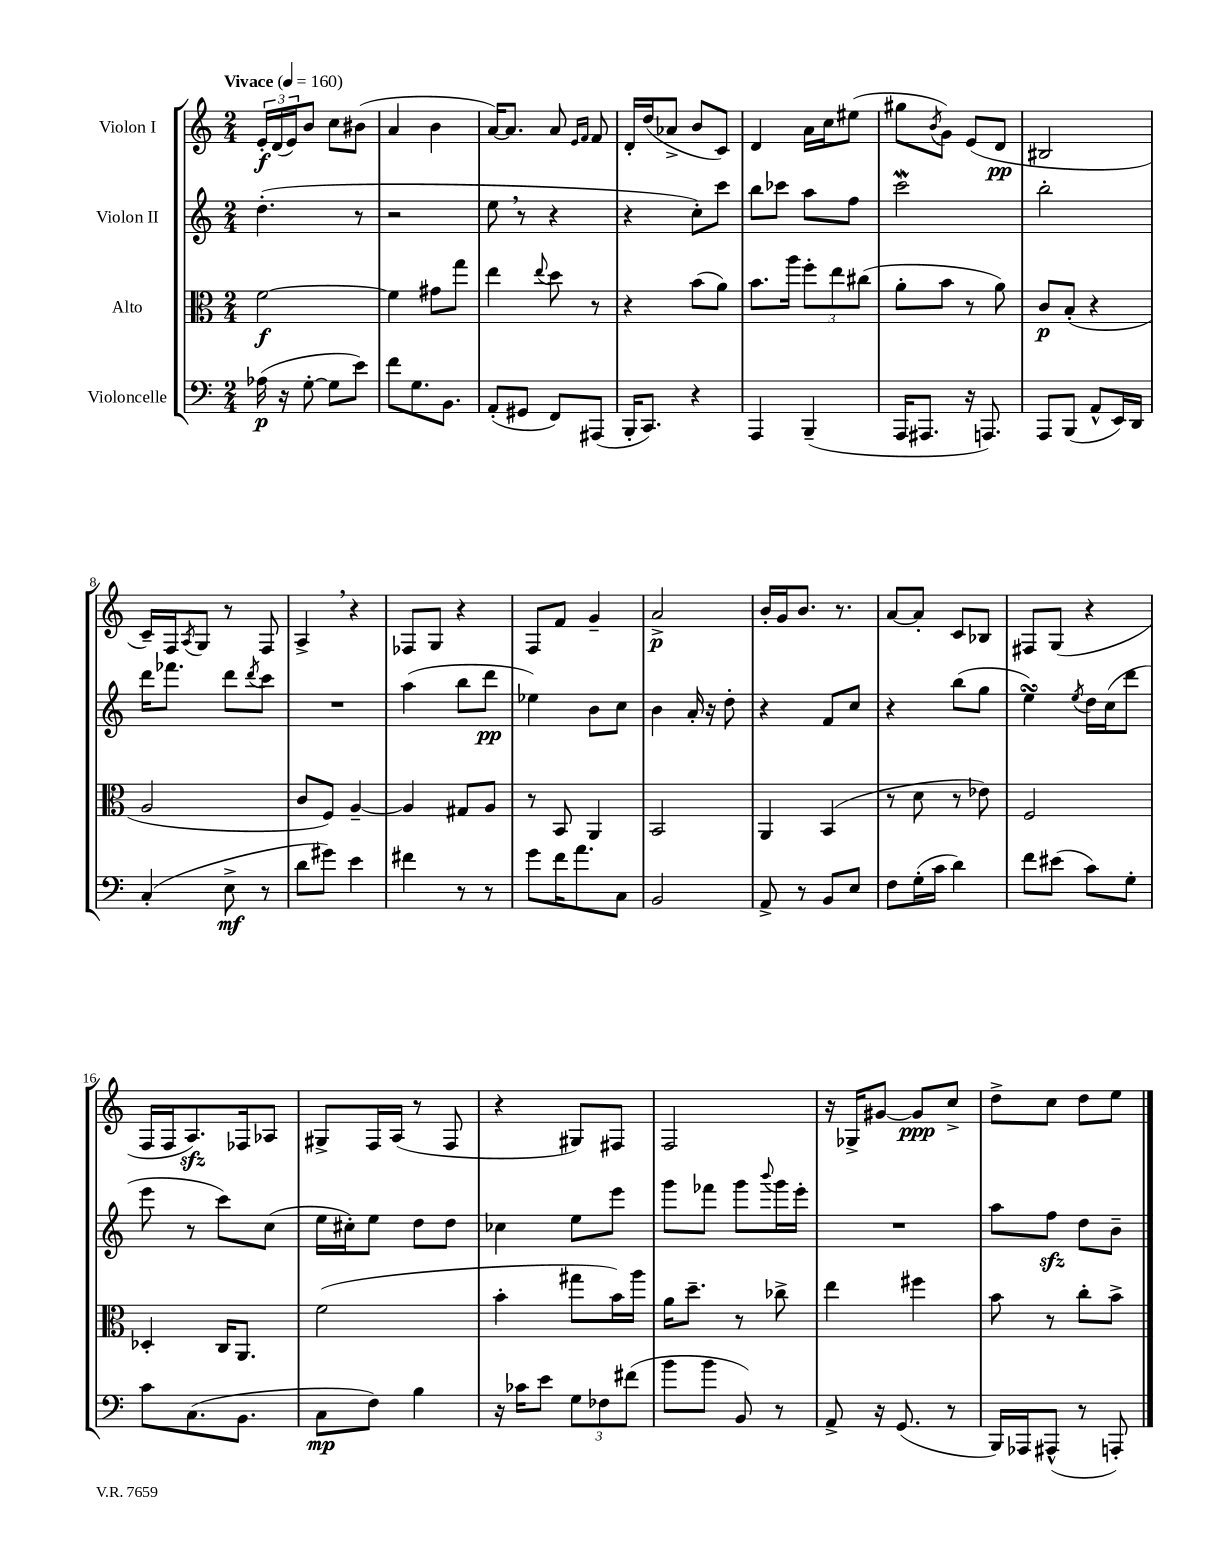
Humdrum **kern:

**kern	**dynam	**kern	**dynam	**kern	**dynam	**kern	**dynam
*part4	*part4	*part3	*part3	*part2	*part2	*part1	*part1
*staff4	*staff4	*staff3	*staff3	*staff2	*staff2	*staff1	*staff1
*I"Violoncelle	*	*I"Alto	*	*I"Violon II	*	*I"Violon I	*
*clefF4	*	*clefC3	*	*clefG2	*	*clefG2	*
*k[]	*	*k[]	*	*k[]	*	*k[]	*
*M2/4	*	*M2/4	*	*M2/4	*	*M2/4	*
*MM160	*	*MM160	*	*MM160	*	*MM160	*
=1	=1	=1	=1	=1	=1	=1	=1
!	!	!	!	!	!	!LO:TX:a:B:t=Vivace	!
(16A-X\	p	[2f\	f	(4.dd'\	.	24e'/LL	f
.	.	.	.	.	.	(24d/	.
16r	.	.	.	.	.	.	.
.	.	.	.	.	.	24e/J)	.
[8G'\	.	.	.	.	.	8b/J	.
8G\L]	.	.	.	.	.	8cc\L	.
8e\J)	.	.	.	8r	.	(8b#X\J	.
=2	=2	=2	=2	=2	=2	=2	=2
8f\L	.	4f\]	.	2r	.	4a/	.
8.G\	.	.	.	.	.	.	.
.	.	8g#X\L	.	.	.	4b\	.
8.BB\J	.	.	.	.	.	.	.
.	.	8gg\J	.	.	.	.	.
=3	=3	=3	=3	=3	=3	=3	=3
(8AA'/L	.	4ee\	.	8ee,\	.	[16a/KL)	.
.	.	.	.	.	.	8.a/J]	.
8GG#X/J	.	.	.	8r	.	.	.
.	.	8qqee/	.	.	.	.	.
8FF/L)	.	8dd\	.	4r	.	8a/	.
.	.	.	.	.	.	16qqe/LL	.
.	.	.	.	.	.	16qqf/JJ	.
(8AAA#X/J	.	8r	.	.	.	8f/	.
=4	=4	=4	=4	=4	=4	=4	=4
16BBB'/KL	.	4r	.	4r	.	16d'/LL	.
8.CC/J)	.	.	.	.	.	(16dd/J	.
.	.	.	.	.	.	8a-X^/J	.
4r	.	(8b\L	.	8cc'\L)	.	8b/L	.
.	.	8a\J)	.	8ccc\J	.	8c/J)	.
=5	=5	=5	=5	=5	=5	=5	=5
4AAA/	.	8.b\L	.	8bb\L	.	4d/	.
.	.	.	.	8ccc-X\J	.	.	.
.	.	16aa\Jk	.	.	.	.	.
(4BBB~/	.	12ff'\L	.	8aa\L	.	16a\LL	.
.	.	.	.	.	.	16cc\J	.
.	.	12ee\	.	.	.	.	.
.	.	.	.	8ff\J	.	(8ee#X\J	.
.	.	(12cc#X\J	.	.	.	.	.
=6	=6	=6	=6	=6	=6	=6	=6
16AAA/KL	.	8a'\L	.	2cccw\	.	8gg#X\L	.
8.AAA#X/J	.	.	.	.	.	.	.
.	.	.	.	.	.	8qb/	.
.	.	8b\J	.	.	.	8g\J)	.
16r	.	8r	.	.	.	(8e/L	.
8.AAAn/)	.	.	.	.	.	.	.
.	.	8a\)	.	.	.	8d/J	pp
=7	=7	=7	=7	=7	=7	=7	=7
8AAA/L	.	8c/L	p	2bb'\	.	2B#X/	.
(8BBB/J	.	(8B'/J	.	.	.	.	.
8AA^^/L	.	4r	.	.	.	.	.
16EE/L)	.	.	.	.	.	.	.
16DD/JJ	.	.	.	.	.	.	.
!!LO:LB:g=z
=8	=8	=8	=8	=8	=8	=8	=8
(4C'/	.	2A/	.	16ddd\KL	.	16c~/LL)	.
.	.	.	.	8.fff-X\J	.	16F/J	.
.	.	.	.	.	.	8qA/	.
.	.	.	.	.	.	8G/J	.
8E^\	mf	.	.	8ddd\L	.	8r	.
.	.	.	.	8qddd/	.	.	.
8r	.	.	.	8ccc\J	.	8F/	.
=9	=9	=9	=9	=9	=9	=9	=9
8d\L	.	8c/L	.	2r	.	4A^,/	.
8g#X\J)	.	8F/J)	.	.	.	.	.
4e\	.	[4A~/	.	.	.	4r	.
=10	=10	=10	=10	=10	=10	=10	=10
4f#X\	.	4A/]	.	(4aa\	.	8F-X/L	.
.	.	.	.	.	.	8G/J	.
8r	.	8G#X/L	.	8bb\L	.	4r	.
8r	.	8A/J	.	8ddd\J	pp	.	.
=11	=11	=11	=11	=11	=11	=11	=11
8g\L	.	8r	.	4ee-X\)	.	8F/L	.
16f\K	.	8BB/	.	.	.	8f/J	.
8.a\	.	.	.	.	.	.	.
.	.	4AA/	.	8b\L	.	4g~/	.
8C\J	.	.	.	8cc\J	.	.	.
=12	=12	=12	=12	=12	=12	=12	=12
2BB/	.	2BB/	.	4b\	.	2a^/	p
.	.	.	.	16a'/	.	.	.
.	.	.	.	16r	.	.	.
.	.	.	.	8dd'\	.	.	.
=13	=13	=13	=13	=13	=13	=13	=13
8AA^/	.	4AA/	.	4r	.	16b'/LL	.
.	.	.	.	.	.	16g/J	.
8r	.	.	.	.	.	8.b/J	.
8BB/L	.	(4BB/	.	8f/L	.	.	.
.	.	.	.	.	.	8.r	.
8E/J	.	.	.	8cc/J	.	.	.
=14	=14	=14	=14	=14	=14	=14	=14
8F\L	.	8r	.	4r	.	[8a/L	.
(16G'\L	.	8d\	.	.	.	8a'/J]	.
16c\JJ	.	.	.	.	.	.	.
4d\)	.	8r	.	(8bb\L	.	8c/L	.
.	.	8e-X\)	.	8gg\J	.	8B-X/J	.
=15	=15	=15	=15	=15	=15	=15	=15
8f\L	.	2F/	.	4eesSsS\)	.	8F#X/L	.
(8e#X\J	.	.	.	.	.	(8G/J	.
.	.	.	.	8qee/	.	.	.
8c\L)	.	.	.	16dd\LL	.	4r	.
.	.	.	.	(16cc\J	.	.	.
8G'\J	.	.	.	8ddd\J	.	.	.
!!LO:LB:g=z
=16	=16	=16	=16	=16	=16	=16	=16
8c\L	.	4D-X'/	.	8eee\	.	16F/LL	.
.	.	.	.	.	.	16F/J	.
(8.C\	.	.	.	8r	.	8.Azz/)	.
.	.	16C/KL	.	8ccc\L)	.	.	.
8.BB\J	.	8.AA/J	.	.	.	16F-X/k	.
.	.	.	.	(8cc\J	.	8A-X/J	.
=17	=17	=17	=17	=17	=17	=17	=17
8C\L	mp	(2f\	.	16ee\LL	.	8G#X^/L	.
.	.	.	.	16cc#X'\J)	.	.	.
8F\J)	.	.	.	8ee\J	.	16F/L	.
.	.	.	.	.	.	(16A/JJ	.
4B\	.	.	.	8dd\L	.	8r	.
.	.	.	.	8dd\J	.	8F/	.
=18	=18	=18	=18	=18	=18	=18	=18
16r	.	4b'\	.	4cc-X\	.	4r	.
16c-X\KL	.	.	.	.	.	.	.
8e\J	.	.	.	.	.	.	.
12G\L	.	8gg#X\L	.	8ee\L	.	8G#X/L)	.
12F-X\	.	.	.	.	.	.	.
.	.	16b\L)	.	8eee\J	.	8F#X/J	.
(12f#X\J	.	.	.	.	.	.	.
.	.	16aa\JJ	.	.	.	.	.
=19	=19	=19	=19	=19	=19	=19	=19
8b\L	.	16a\KL	.	8ggg\L	.	2F/	.
.	.	8.dd~\J	.	.	.	.	.
8b\J	.	.	.	8fff-X\J	.	.	.
8BB/)	.	8r	.	8ggg\L	.	.	.
.	.	.	.	8qqbbb/	.	.	.
8r	.	8cc-X^\	.	16ggg\L	.	.	.
.	.	.	.	16eee'\JJ	.	.	.
=20	=20	=20	=20	=20	=20	=20	=20
8AA^/	.	4ee\	.	2r	.	16r	.
.	.	.	.	.	.	16G-X^/KL	.
16r	.	.	.	.	.	[8g#X/J	.
(8.GG/	.	.	.	.	.	.	.
.	.	4ff#X\	.	.	.	8g#/L]	ppp
8r	.	.	.	.	.	8cc^/J	.
=21	=21	=21	=21	=21	=21	=21	=21
16BBB/LL)	.	8b\	.	8aa\L	.	8dd^\L	.
16AAA-X/J	.	.	.	.	.	.	.
(8AAA#X^^/J	.	8r	.	8ffzz\J	.	8cc\J	.
8r	.	8cc'\L	.	8dd\L	.	8dd\L	.
8AAAn'/)	.	8b^\J	.	8b~\J	.	8ee\J	.
==	==	==	==	==	==	==	==
*-	*-	*-	*-	*-	*-	*-	*-
